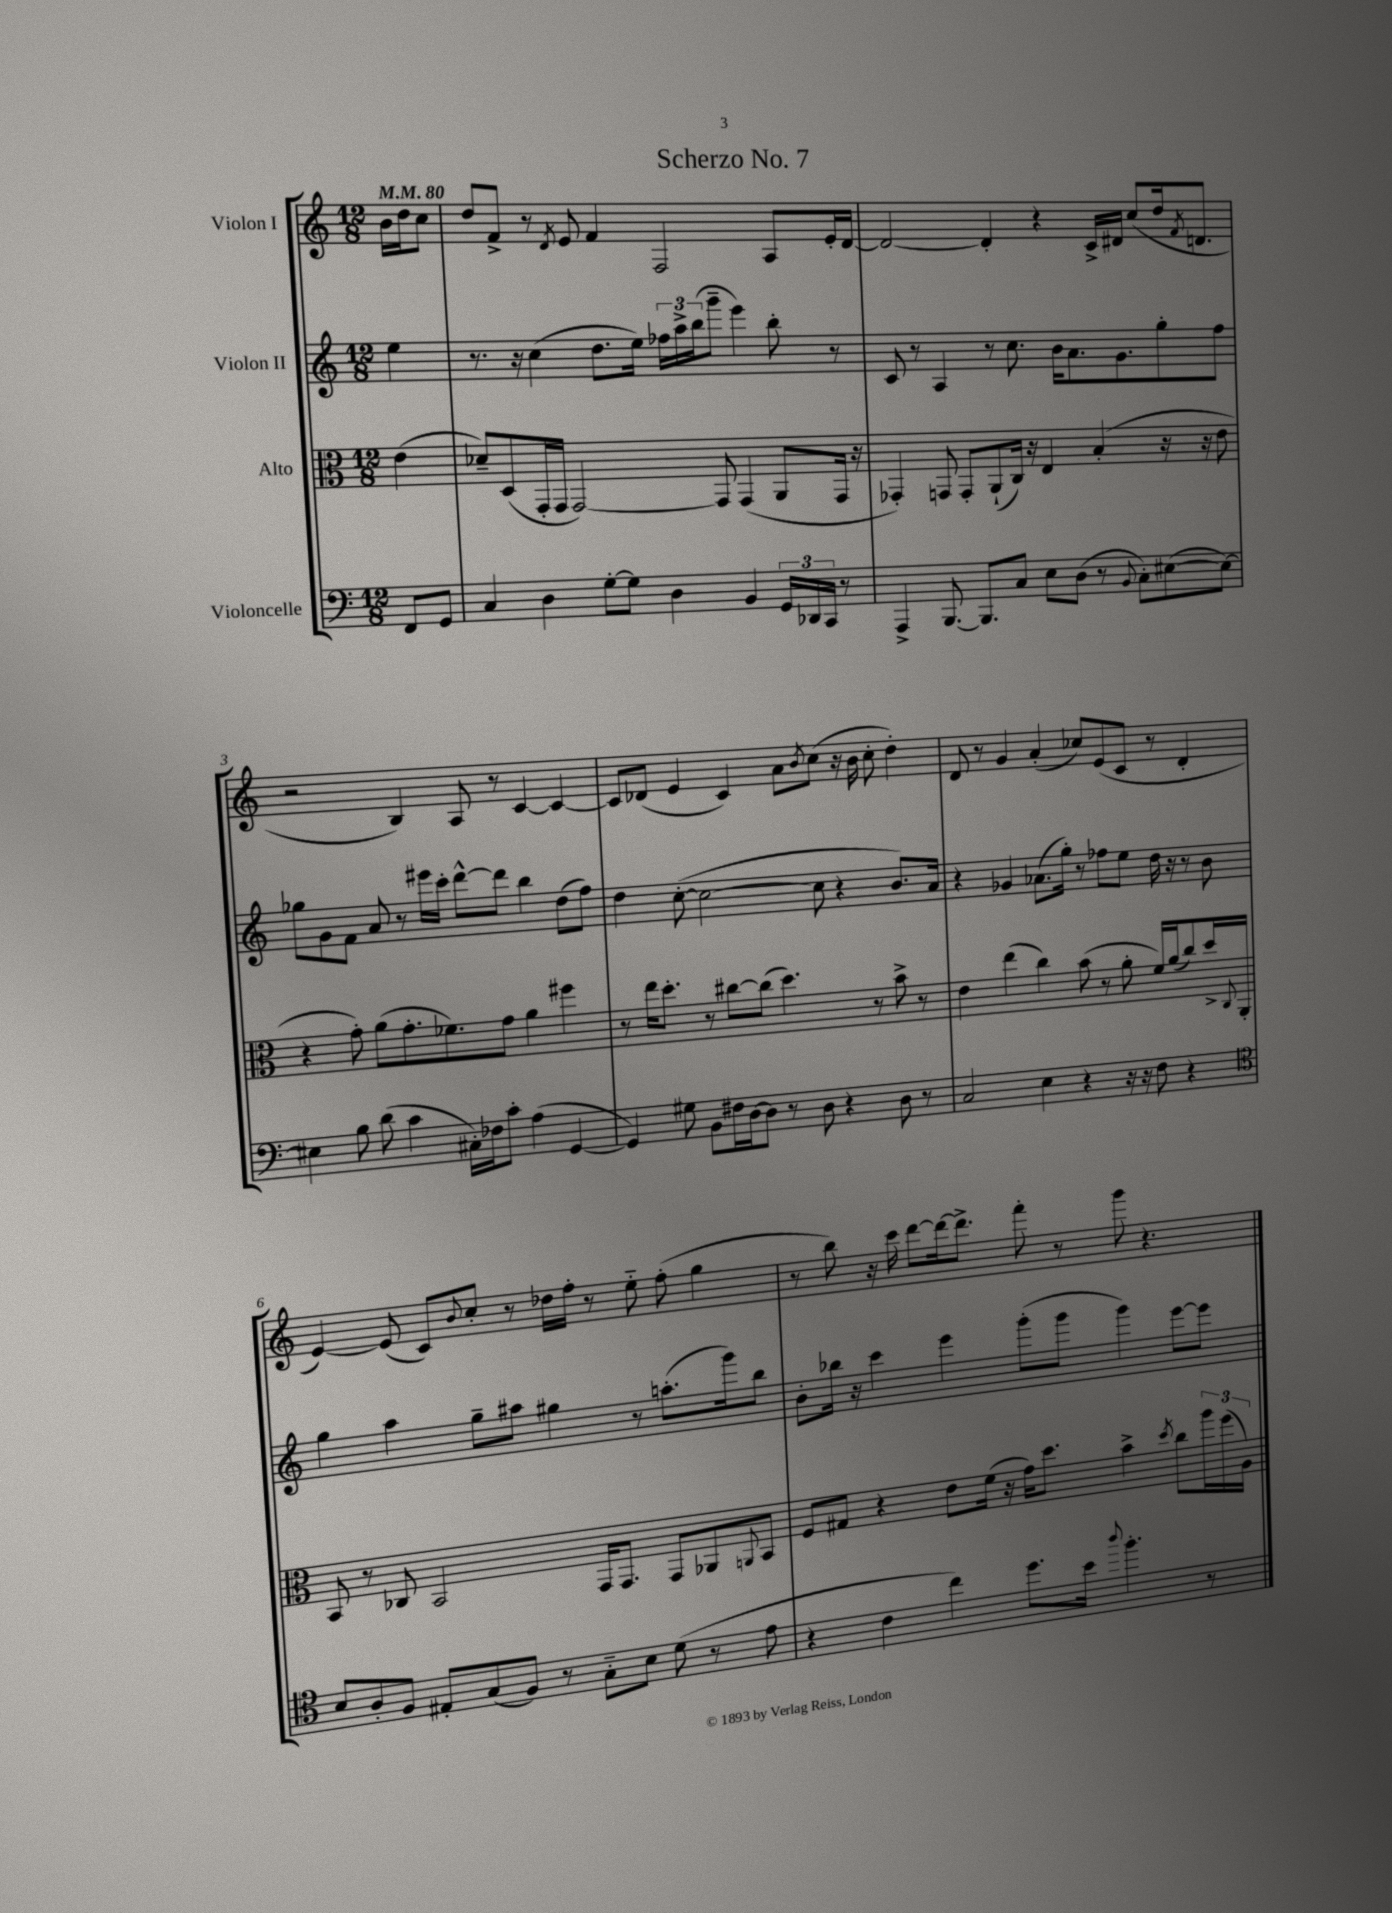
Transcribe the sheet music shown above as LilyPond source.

\header { title = "Scherzo No. 7" }
<<
\new StaffGroup <<
\new Staff = "s0" \with { instrumentName = "Violon I" } {
    \clef treble \key c \major \numericTimeSignature \time 12/8 \partial 4 \tempo 4 = 80
    b'16 d''16 c''8 |
    d''8 f'8-> r8 \acciaccatura { d'8 } e'8 f'4 f2 a8 e'16-. d'16~ |
    d'2~ d'4-. r4 c'16-> dis'16 c''8( d''16 \acciaccatura { f'8 } d'8. |
    r2 b4) a8 r8 c'4~ c'4~ |
    c'8 des'8( e'4 c'4) a'8 \acciaccatura { b'8 } c''8( r16 b'16 c''8-. d''4-.) |
    d'8 r8 g'4 a'4-.( ces''8) e'8( c'8 r8 d'4-. |
    e'4~) e'8( c'8) \appoggiatura { b'8 } c''8-. r8 des''16 f''16-. r8 e''8-_ f''8-.( g''4 |
    r8 b''8) r16 c'''16 d'''8~ d'''16~ d'''8.-> f'''8-. r8 g'''8 r4. \bar "|." |
}
\new Staff = "s1" \with { instrumentName = "Violon II" } {
    \clef treble \key c \major \numericTimeSignature \time 12/8 \partial 4
    e''4 |
    r8. r16 c''4( d''8. e''16) \tuplet 3/2 { fes''16 a''16-> b''16( } g'''8-- e'''4) b''8-. r8 |
    c'8 r8 a4 r8 c''8. b'16 a'8. g'8. g''8-. f''8 |
    ges''8 g'8 f'8 a'8 r8 eis'''16 c'''16-. d'''8~-^ d'''8 b''4 d''8( f''8) |
    d''4 c''8~-.( c''2~ c''8 r4 b'8.) a'16 |
    r4 ges'4 aes'8.( g''16-.) r8 fes''8 e''8 d''16 r16 r8 b'8 |
    g''4 a''4 g''8-- ais''8 gis''4 r8 a''8.-.( g'''16) b''8 |
    b'8-. bes''16 r16 c'''4 e'''4 g'''8-.( g'''8 g'''4) e'''8~ e'''8 \bar "|." |
}
\new Staff = "s2" \with { instrumentName = "Alto" } {
    \clef alto \key c \major \numericTimeSignature \time 12/8 \partial 4
    e'4( |
    des'8--) d8( g,16-. g,16 g,2~) g,8 g,4( a,8 g,16 r16 |
    ges,4-.) g,8 g,8-. a,8-!( c16) r16 e4 b4-.( r16 r16 e'8 |
    r4 g'8-.) a'8( g'8.-. fes'8.) g'8 a'4 fis''4 |
    r8 e''16 d''8.-. r8 cis''8~ cis''8( d''4.) r8 b'8-> r8 |
    e'4 e''4( c''4) b'8( r8 a'8-. f'16) a'16( c''8) d''16-> \appoggiatura { c8 } a,16-. |
    b,8 r8 ces8 b,2 g,16 g,8. g,8 aes,8 \appoggiatura { a,8 } b,8 |
    f8 gis8 r4 e'8 f'16( r16 g'16) d''8. b'4-> \acciaccatura { d''8 } c''8 \tuplet 3/2 { a''16 f''16( a16) } \bar "|." |
}
\new Staff = "s3" \with { instrumentName = "Violoncelle" } {
    \clef bass \key c \major \numericTimeSignature \time 12/8 \partial 4
    f,8 g,8 |
    c4 d4 g8~-. g8 d4 b,4 \tuplet 3/2 { g,16 des,16 c,16 } r8 |
    a,,4-> b,,8.~ b,,8. c8 e8 d8( r8 \appoggiatura { b,8 } c8-.) eis8~( eis8~) |
    eis4 b8 d'8( c'4 cis16-.) fes16 c'8-. a4( g,4~ |
    g,4) gis8 b,8 fis16 d16~ d8 r8 d8 r4 d8 r8 |
    c2 e4 r4 r16 r16 f8 r4 |
    \clef tenor b8 a8-. f8 eis8-. g8( f8) r8 g8-_ b8 d'8( r8 e'8 |
    r4 c'4 c''4) d''8. b'16 \appoggiatura { a''8 } f''4.-. r8 \bar "|." |
}
>>
>>
